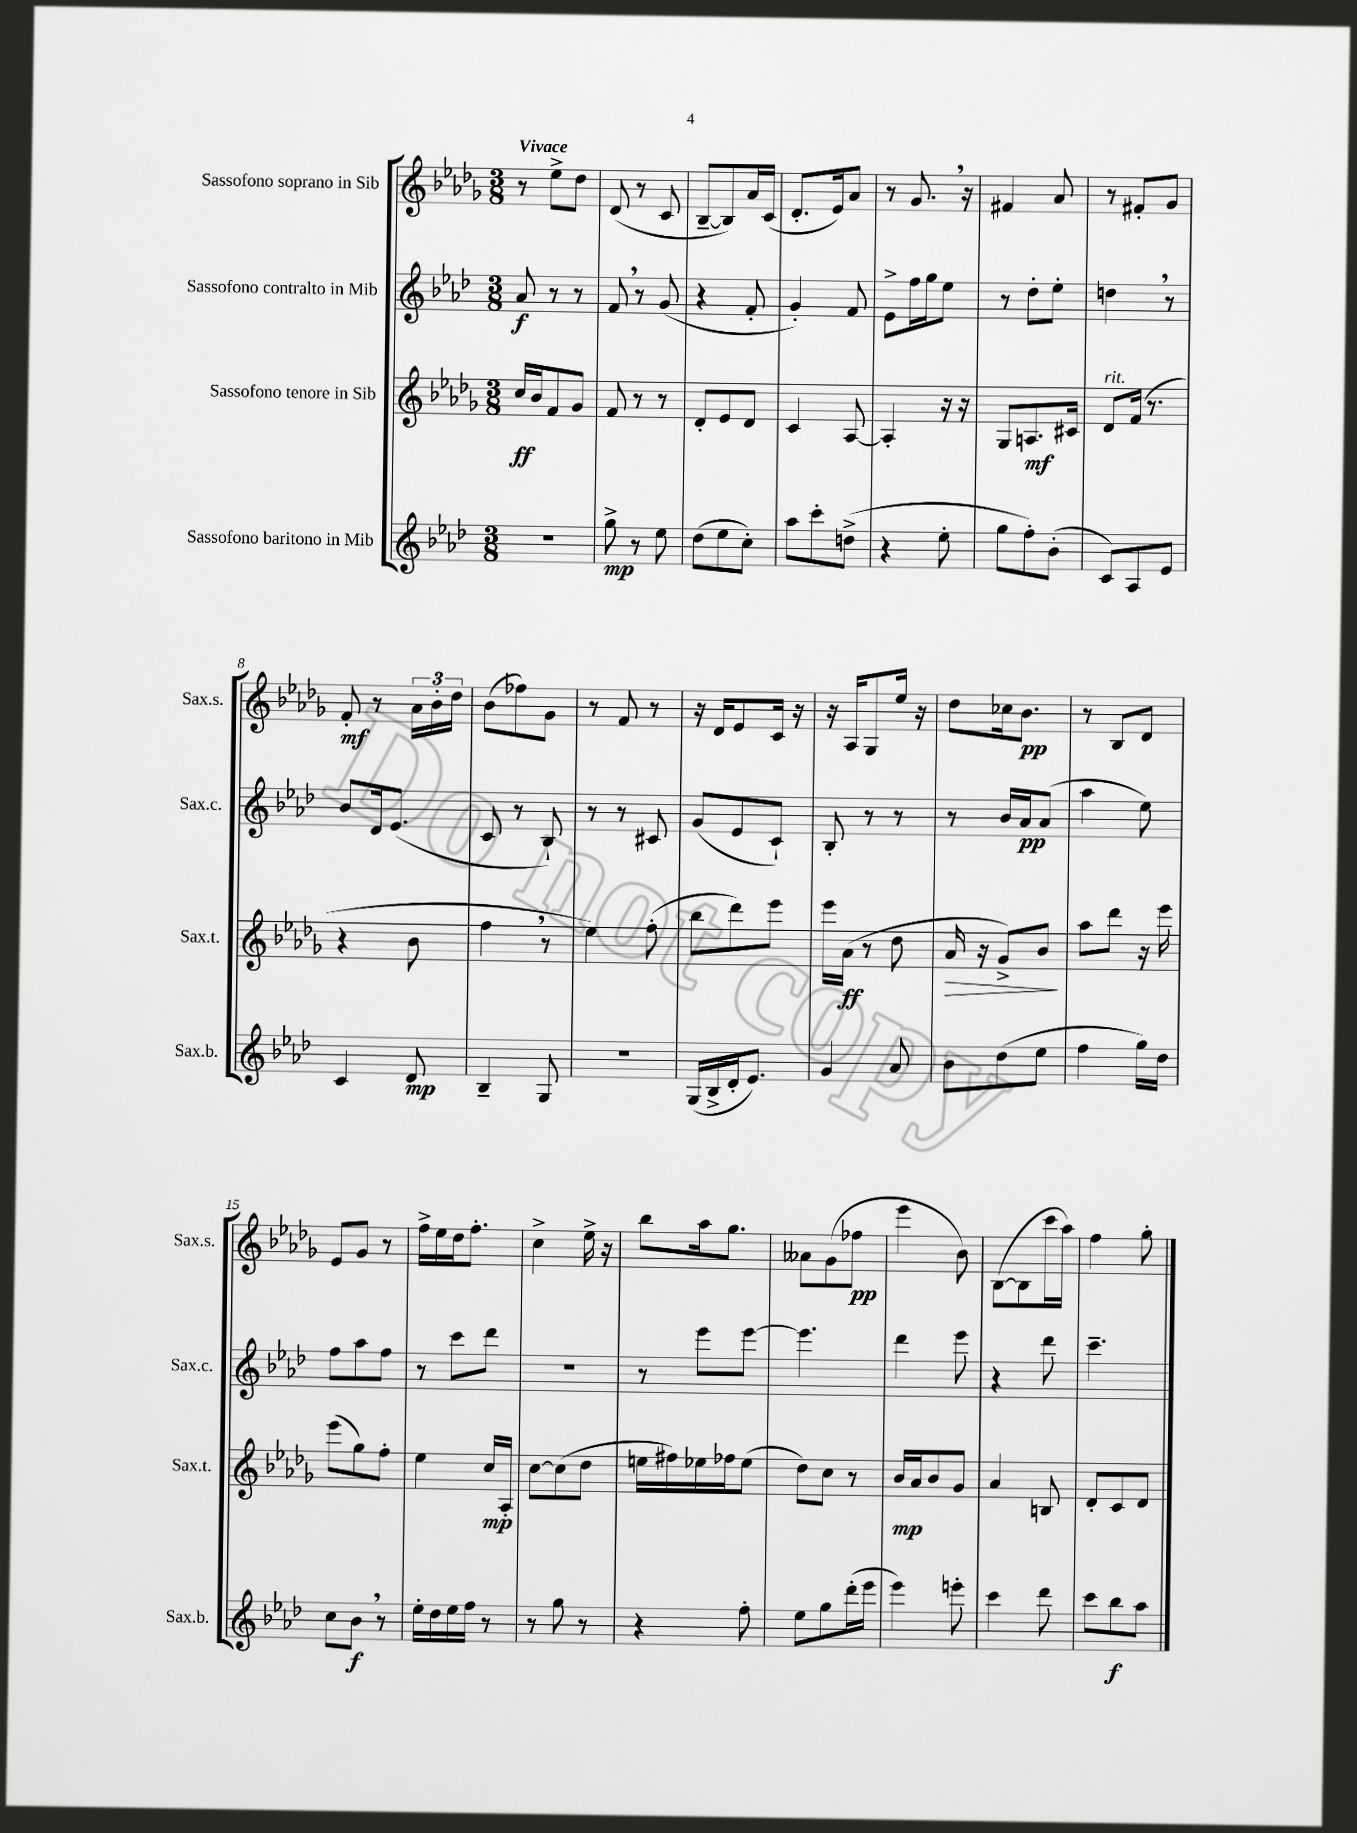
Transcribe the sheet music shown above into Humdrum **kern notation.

**kern	**kern	**kern	**kern
*staff4	*staff3	*staff2	*staff1
*clefG2	*clefG2	*clefG2	*clefG2
*k[b-e-a-d-]	*k[b-e-a-d-g-]	*k[b-e-a-d-]	*k[b-e-a-d-g-]
*M3/8	*M3/8	*M3/8	*M3/8
4.r	16cc	8a-	8r
.	16b-	.	.
.	8f	8r	8ee-^
.	8g-	8r	8dd-
=	=	=	=
8gg^	8f	8f	(8d-
8r	8r	8r	8r
8ee-	8r	(8g	8c
=	=	=	=
(8dd-	8d-'	4r	[8B-~
8ee-	8e-	.	8B-])
8cc')	8d-	8f'	16a-
.	.	.	(16c
=	=	=	=
8aa-	4c	4g')	8.d-'
8ccc'	.	.	.
.	.	.	16e-)
(8dd^	[8A-	8f	8a-
=	=	=	=
4r	4A-']	8e-^	8r
.	.	16ff	8.g-
.	.	16gg	.
8ee-'	16r	8ee-	.
.	16r	.	16r
=	=	=	=
8gg	8G-	8r	4f#
8ff')	8.A	8dd-'	.
(8b-'	.	8ee-'	8a-
.	16c#	.	.
=	=	=	=
8c)	8d-	4dd	8r
8A-	(16f	.	8f#'
.	8.r	.	.
8e-	.	8r	8g-
=	=	=	=
4c	4r	8b-	8f'
.	.	16d-	8r
.	.	(8.e-	.
8d-	8b-	.	24a-
.	.	.	24b-'
.	.	.	24dd-
=	=	=	=
4B-~	4ff	8c	(8b-
.	.	8r	8ff-)
8G	8r	8B-`)	8g-
=	=	=	=
4.r	4ee-)	8r	8r
.	.	8r	8f
.	(8ff'	8c#	8r
=	=	=	=
(16G	8bb-	(8g	16r
16B-^	.	.	16d-
16d-'	8ddd-)	8e-	8e-
8.e-)	.	.	.
.	8eee-	8c`)	16c
.	.	.	16r
=	=	=	=
4g	16eee-	8B-'	16r
.	(16a-	.	16A-
.	8r	8r	8G-
8a-	8dd-	8r	16ee-
.	.	.	16r
=	=	=	=
8b-	16a-	8r	8dd-
.	16r	.	.
(8dd-	8g-^)	16b-	16cc-
.	.	16a-	8.b-
8ee-	8b-	(8a-	.
=	=	=	=
4ff	8aa-	4aa-	8r
.	8ddd-	.	8B-
16gg)	16r	8ee-)	8d-
16dd-	16eee-	.	.
=	=	=	=
8cc	(8eee-	8ff	8e-
8b-	8gg-)	8aa-	8g-
8r	8ff'	8ff	8r
=	=	=	=
16ee-'	4ee-	8r	16ff^
16dd-	.	.	16ee-
16ee-	.	8ccc	16dd-
16ff	.	.	8.ff'
8r	16cc	8ddd-	.
.	16A-'	.	.
=	=	=	=
8r	[8cc	4.r	4cc^
8gg	(8cc]	.	.
8r	8dd-	.	16ee-^
.	.	.	16r
=	=	=	=
4r	16ee	8r	8bb-
.	16ff#)	.	.
.	16ee-	8eee-	16aa-
.	16ff-	.	8.gg-
8ff'	(8ee-	[8eee-	.
=	=	=	=
8ee-	8dd-)	4.eee-]	8a--
8gg	8cc	.	(8g-
(16ddd-'	8r	.	8ff-
16eee-	.	.	.
=	=	=	=
4eee-)	16b-	4ddd-	4eee-
.	16a-	.	.
.	8b-	.	.
8eee'	8g-	8eee-	8b-)
=	=	=	=
4ccc	4a-	4r	([8B-
.	.	.	8B-]
8ddd-	8B	8ddd-	16ccc
.	.	.	16aa-)
=	=	=	=
8ccc	8d-'	4.ccc~	4ff
8bb-	8c	.	.
8aa-	8d-	.	8gg-'
==	==	==	==
*-	*-	*-	*-
